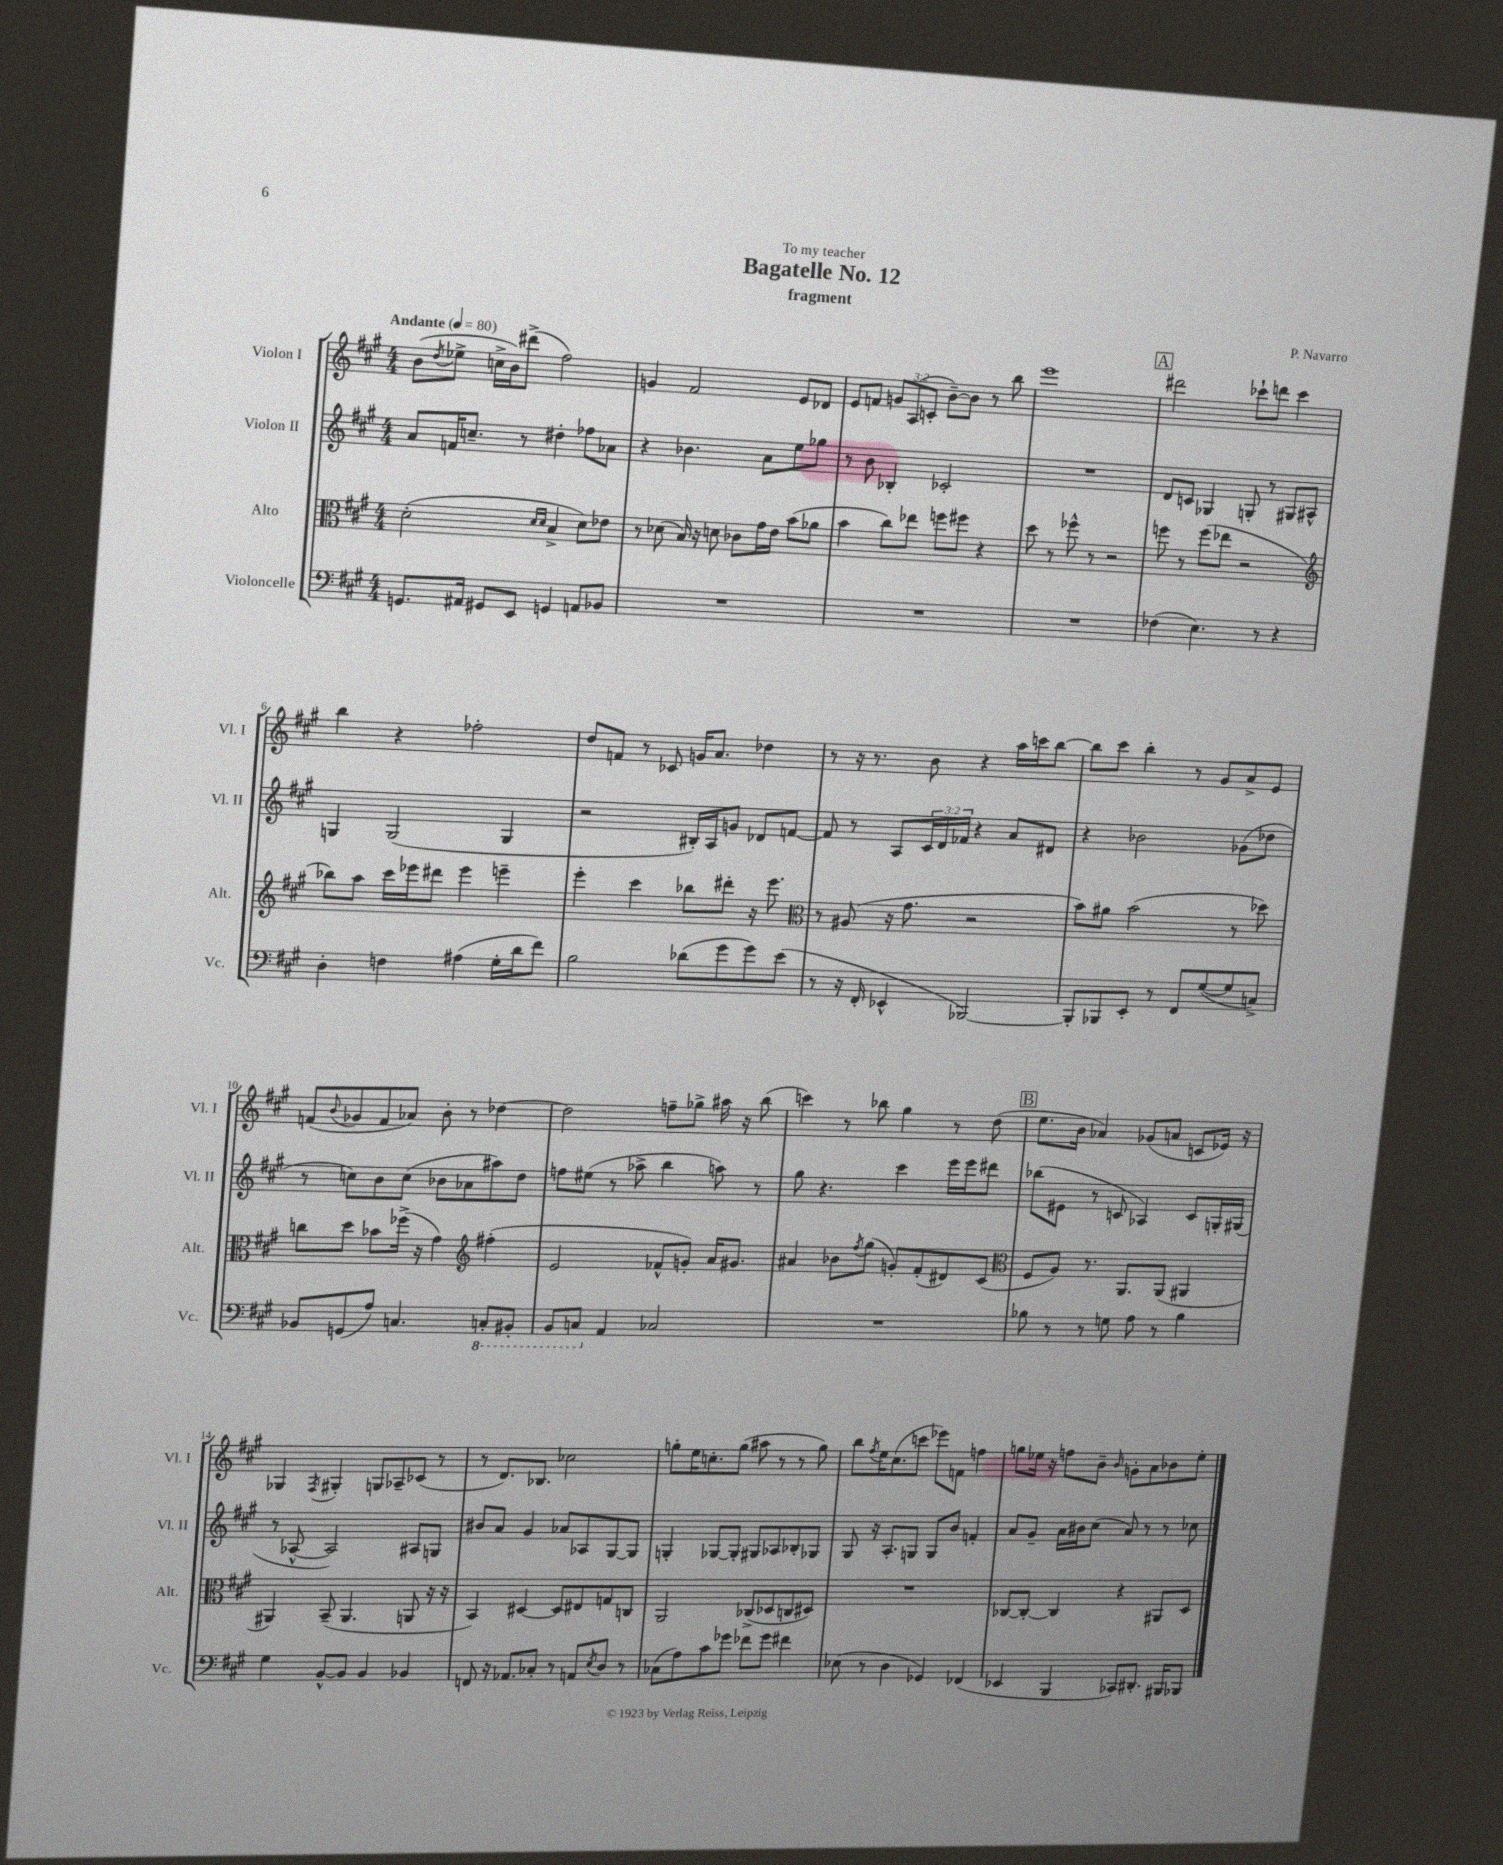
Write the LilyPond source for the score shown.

\header { title = "Bagatelle No. 12" composer = "P. Navarro" subtitle = "fragment" dedication = "To my teacher" }
<<
\new StaffGroup <<
\new Staff = "s0" \with { instrumentName = "Violon I" shortInstrumentName = "Vl. I" } {
    \clef treble \key a \major \numericTimeSignature \time 4/4 \override Staff.TupletNumber.text = #tuplet-number::calc-fraction-text \tempo "Andante" 4 = 80
    b'8( \acciaccatura { d''8 } ees''8-> c''16-> b'16) dis'''8->( fis''2) |
    g'4 fis'2 e'8 des'8 |
    e'8 f'8 \tuplet 3/2 { g'8 a8( c'8-. } b'8~--) b'8 r8 b''8 |
    e'''1 |
    \mark \markup { \box "A" } dis'''2 ces'''8-! d'''8 ces'''4 |
    b''4 r4 fes''2-. |
    d''8 f'8 r8 ces'8 g'16 a'8. des''4 |
    r8 r16 r8. b'8 r4 a''16 c'''16 b''8~ |
    b''8 cis'''8 b''4-. r8 gis'8 a'8-> e'8 |
    f'8( \appoggiatura { b'8 } ges'8 f'8 aes'8) b'8-. r8 des''4~ |
    des''2 f''8-- ges''8-> ais''16 r16 b''8( |
    c'''4) r8 bes''8 gis''4 r8 d''8( |
    \mark \markup { \box "B" } e''8. b'16 aes'4) ges'8( a'8 c'8 ees'16) r16 |
    ges4 \acciaccatura { fis8 } gis4-. g8 aes8-- ces'8( r8 |
    r8 d'8.) bes8. ces''2 |
    g''8-. e''16 c''8.-. g''8( ais''8 r8 r8 g''8) |
    b''8 \acciaccatura { fis''8 } e''16 cis''8.( c'''8 ees'''8) f'8 f''4 |
    g''8 ees''16 r16 f''8 b'8-- \grace { b'16 } g'8-. a'8 bes'8 ees''8-. \bar "|." |
}
\new Staff = "s1" \with { instrumentName = "Violon II" shortInstrumentName = "Vl. II" } {
    \clef treble \key a \major \numericTimeSignature \time 4/4 \override Staff.TupletNumber.text = #tuplet-number::calc-fraction-text
    a'8 f'16 c''8.-- r8 dis''4-. fes''8 aes'8 |
    r4 bes'4. a'8 e''8 ges''8 |
    r8 b'8 bes4-. ces'2-. |
    R1 |
    \mark \markup { \box "A" } d'8 c'8 ges4 g8-. r8 gis8 ais8-^ |
    g4 g2( g4 |
    r2 bis16-.) a16 g'8 des'8 f'8~ |
    f'8 r8 a8 \tuplet 3/2 { cis'16 d'16 fes'16 } r4 a'8 dis'8 |
    r4 bes'2 ges'8( des''8 |
    r8 c''8) b'8 c''8( bes'8 aes'8 ais''8) d''8 |
    f''8 eis''8( r8 aes''8-> b''4 a''8) r8 |
    gis''8 r4. cis'''4 e'''16 e'''16 dis'''8 |
    \mark \markup { \box "B" } bes''8( eis'8 r8 c'8 aes4) c'8 g16-. gis16( |
    r8 aes8~-^ aes2) ais8 g8 |
    bis'8 a'8 gis'4 aes'8 aes8 gis8~ gis8 |
    g4-. ges8~ ges8-. gis8 aes8 bes8-. ges8 |
    gis8 r16 a8.-. g8 g8 b'8 f'4-. |
    a'8 gis'8-- a'16 bis'16 cis''8( a'8) r8 r8 ces''8 \bar "|." |
}
\new Staff = "s2" \with { instrumentName = "Alto" shortInstrumentName = "Alt." } {
    \clef alto \key a \major \numericTimeSignature \time 4/4
    d'2-.( \grace { d'16 d'16 } b4-> d'8) ees'8 |
    r8 des'8( b16) r16 d'8 ces'8 gis'16 e'16 b'8( aes'8 |
    b'4 cis''8) ees''8 f''8 fis''8 r4 |
    d''8 r8 fes''8-^ r8 r2 |
    \mark \markup { \box "A" } f''8 r8 f''8( ees''8 r2 |
    \clef treble bes''8) a''8 cis'''16 ees'''16 dis'''8 ees'''4 e'''4-- |
    e'''4-. cis'''4 bes''8 dis'''8-. r16 e'''8. |
    \clef alto r8 ais8( r16 gis'8. r2 |
    b'8) ais'8 b'2( r8 des''8) |
    c''8 d''8 bes'8 fes''16->( r16 gis'4) \clef treble fis''4-.( |
    e'2 fes'8-^ g'8-.) a'16 gis'8. |
    ais'4 bes'8 \acciaccatura { fis''8 } gis''8( g'8-.) fis'8-.( dis'8) cis'8( |
    \mark \markup { \box "B" } \clef alto fis8 a8) r8. a,8. a,8( ais,4 |
    ais,4) b,8--( ais,4. a,8 r16 r16 |
    b,4) dis4~ dis8 eis8 g8 c8 |
    a,2 ces8->( des8 c8 dis8) |
    R1 |
    ces8~ ces8~-. ces4 r4 ais,8 d8 \bar "|." |
}
\new Staff = "s3" \with { instrumentName = "Violoncelle" shortInstrumentName = "Vc." } {
    \clef bass \key a \major \numericTimeSignature \time 4/4
    g,8. ais,16 gis,8 e,8 g,4 a,8 bes,8 |
    R1 |
    R1 |
    R1 |
    \mark \markup { \box "A" } fes4( e4.) r8 r4 |
    d4-. f4 ais4( gis16-. d'16 fis'8) |
    b2 des'8( gis'8 gis'8) e'8( |
    r8 r16 fis,16-. ees,4-^ bes,,2~) |
    bes,,8-. bes,,8 e,8-. r8 fis,8 gis8~( gis8 c8->) |
    bes,8 g,8( a8) c4. \ottava #-1 c,8-. bis,,8-. |
    b,,8 c,8 \ottava #0 a,4 ces2 |
    R1 |
    \mark \markup { \box "B" } bes8 r8 r8 g8 a8 r8 bes4 |
    gis4 b,8~-^ b,8 b,4 bes,4 |
    f,8 r16 aes,8. ces8-. r8 a,8 \acciaccatura { e8 } d8 r8 |
    ces8( a8) cis'8 ges'8 fes'8 ges'8 fis'4 |
    ees8( r8 d4 ges,4) fes,4( |
    ees,4 b,,4 ces,8) dis,8.-. bis,,16 bes,,8 \bar "|." |
}
>>
>>
